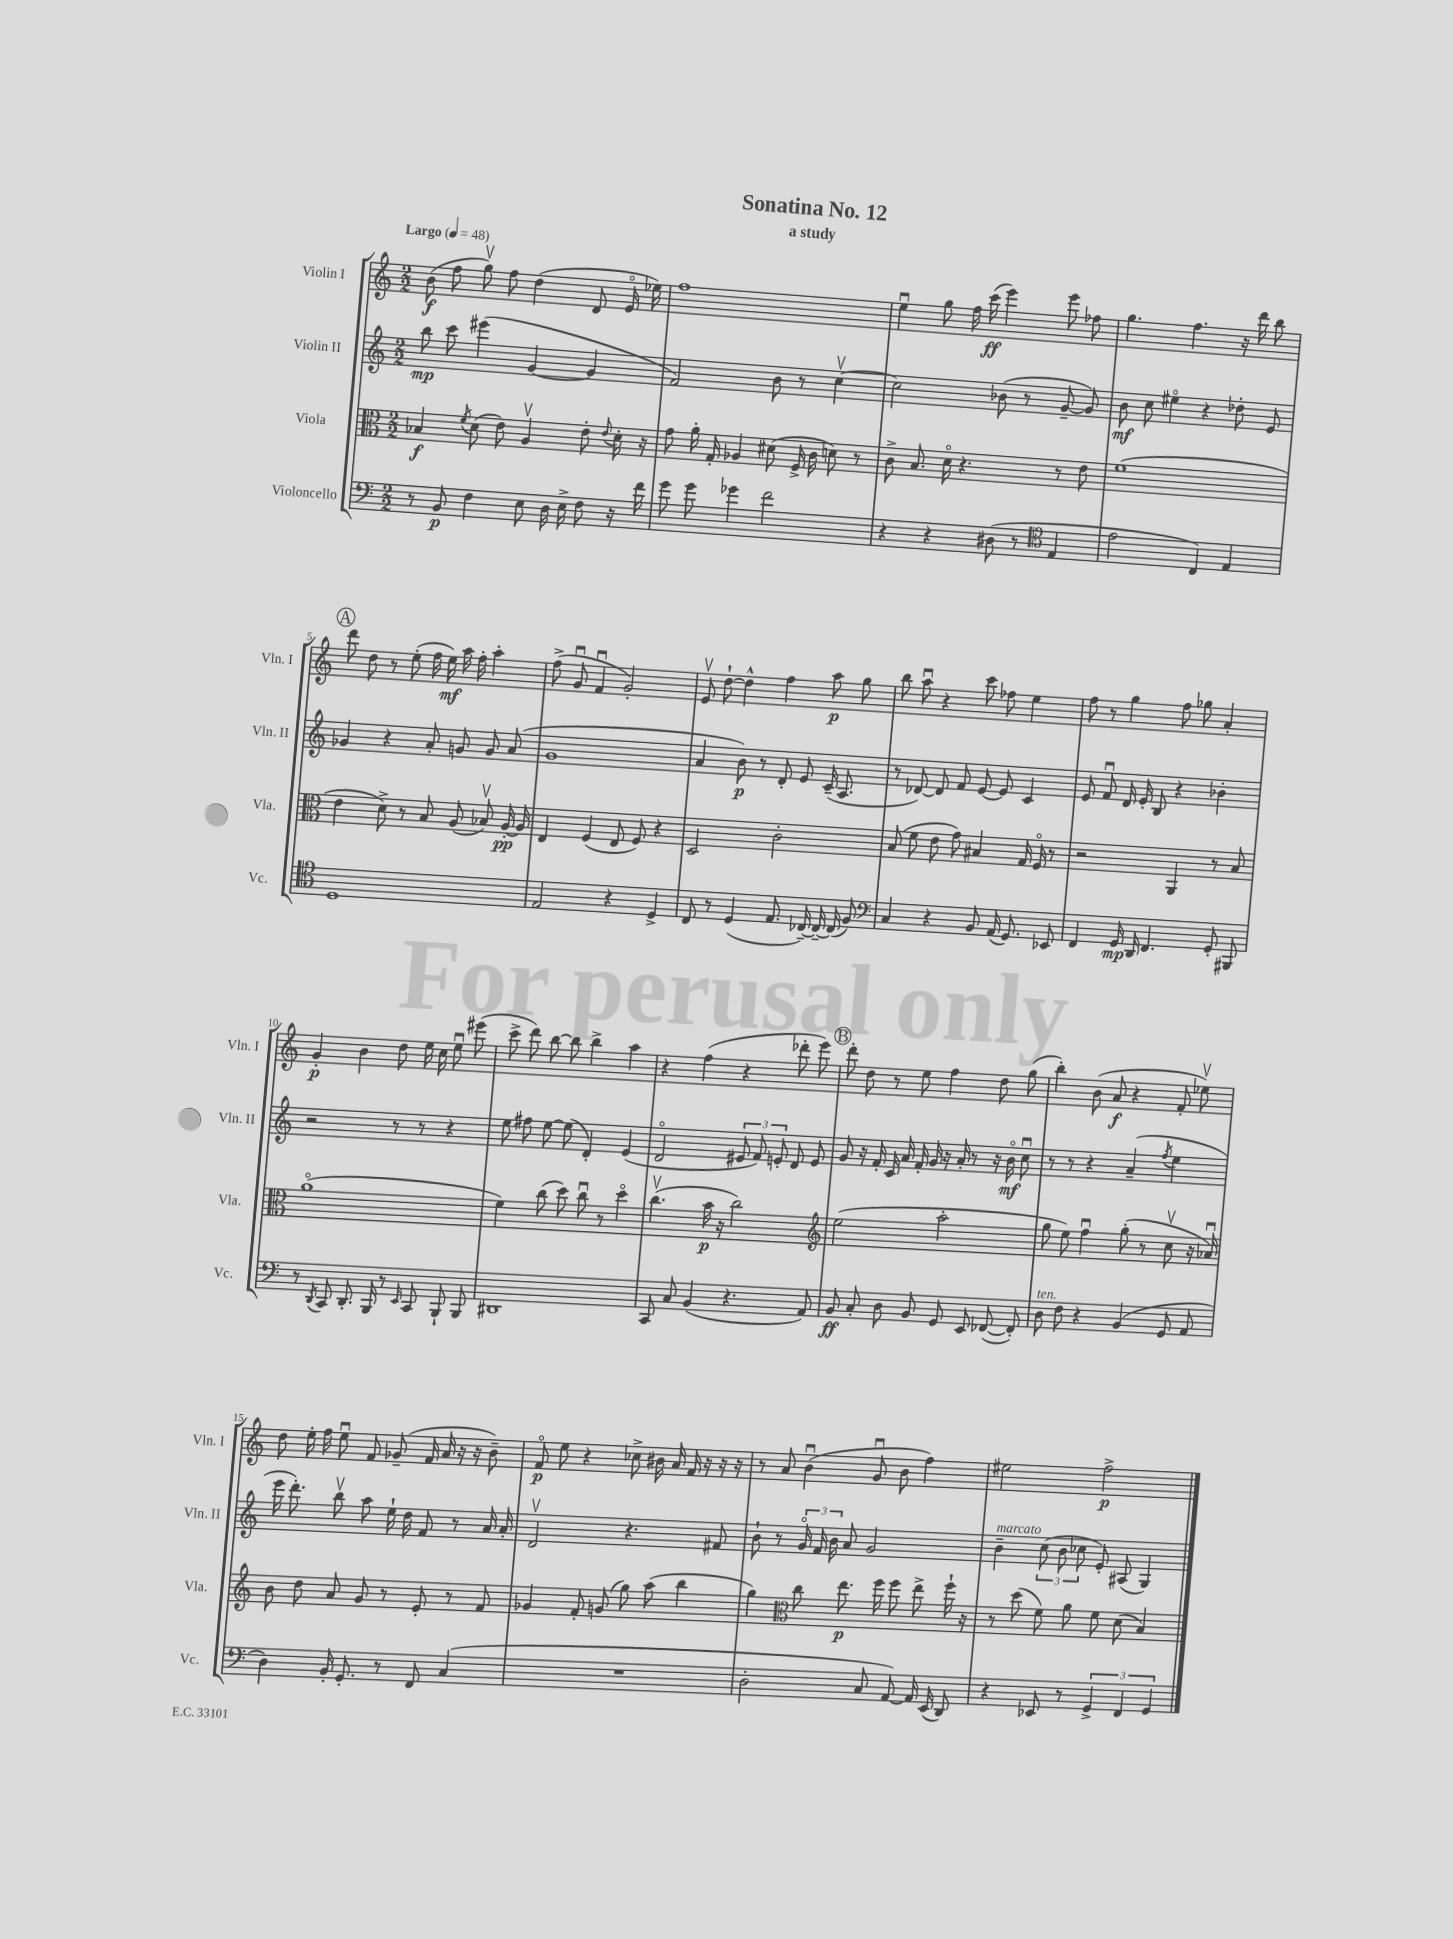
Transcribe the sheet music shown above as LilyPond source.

\header { title = "Sonatina No. 12" subtitle = "a study" }
<<
\new StaffGroup <<
\new Staff = "s0" \with { instrumentName = "Violin I" shortInstrumentName = "Vln. I" } {
    \clef treble \key c \major \numericTimeSignature \time 2/2 \tempo "Largo" 4 = 48
    \autoBeamOff b'8\f( f''8 g''8\upbow) f''8 d''4( d'8 e'16\flageolet ees''16) |
    f''1 |
    e''4\downbow g''8 f''16 c'''16\ff( e'''4) e'''8 fes''8 |
    g''4. f''4. r16 d'''16 b''8 |
    \mark \markup { \circle "A" } d'''8 d''8 r8 e''8-.( f''16 e''16\mf) a''16 f''16-. a''4-. |
    f''8->( g'8\downbow f'4\downbow g'2-.) |
    e'8\upbow d''8~-! d''4-^ f''4 a''8\p g''8 |
    b''8 a''8\downbow r4 c'''8 fes''8 e''4 |
    f''8 r8 g''4 f''8 ges''8 a'4-. |
    g'4-.\p b'4 d''8 e''16 c''16 e''8\downbow eis'''8( |
    c'''8-> d'''8) b''8~ b''8 b''4-> a''4 |
    r4 f''4( r4 des'''8-. e'''8) |
    \mark \markup { \circle "B" } d'''8-. d''8 r8 e''8 f''4 d''8 g''8( |
    b''4-.) b'8( a'8\f r4 f'8-. ees''8\upbow) |
    d''8 e''16-. f''16 e''8\downbow f'8 ges'8--( f'16 a'16 r16 r16 b'8--) |
    f'8\flageolet\p e''8 r4 ces''8-> bis'16 a'16 f'16 r16 r16 r16 |
    r8 a'8 b'4\downbow( g'8\downbow b'8 f''4) |
    eis''2 f''2->\p \bar "|." |
}
\new Staff = "s1" \with { instrumentName = "Violin II" shortInstrumentName = "Vln. II" } {
    \clef treble \key c \major \numericTimeSignature \time 2/2
    \autoBeamOff b''8\mp c'''8 eis'''4( g'4~ g'4 |
    f'2) b'8 r8 c''4~\upbow |
    c''2 bes'8( r8 g'8~-- g'8) |
    b'8\mf c''8 eis''4\flageolet r4 des''8-. e'8 |
    \mark \markup { \circle "A" } ges'4 r4 a'8-. g'8 g'8 a'8( |
    g'1 |
    a'4 b'8\p) r8 d'8-. e'8 c'16--( a8. |
    r8 des'8~) des'8 f'8 e'8~ e'8 c'4 |
    e'8 f'8\downbow d'16 e'16-. b8 r4 bes'4-. |
    r2 r8 r8 r4 |
    e''8 fis''8 e''8~ e''8( d'4-.) e'4( |
    d'2\flageolet \tuplet 3/2 { eis'8 f'8) e'8-. } d'8 e'8 |
    \mark \markup { \circle "B" } g'8 r16 f'16-. c'16 a'16 f'16-. g'16 r16 a'16-. r8 r16 b'16\flageolet\mf c''8\downbow |
    r8 r8 r4 a'4--( \acciaccatura { f''8 } e''4 |
    e'''16 d'''8.-.) b''8\upbow a''8 e''16-! d''16 f'8 r8 a'16 a'16-. |
    d'2\upbow r4. fis'8 |
    b'8-! r8 \tuplet 3/2 { g'16\flageolet f'16 b'16 } a'8 g'2 |
    b'4--^\markup { \italic "marcato" } \tuplet 3/2 { c''8( b'8 ces''8 } e'8-.) ais8( g4) \bar "|." |
}
\new Staff = "s2" \with { instrumentName = "Viola" shortInstrumentName = "Vla." } {
    \clef alto \key c \major \numericTimeSignature \time 2/2
    \autoBeamOff bes4\f \acciaccatura { f'8 } d'8( e'8) a4\upbow e'8-. \appoggiatura { e'8 } d'16-. r16 |
    g'8 a'16-. g16-. aes4 dis'8( f16-> c'16 d'8) r8 |
    c'8-> b8. d'16\flageolet r4. r8 e'8 |
    f'1( |
    \mark \markup { \circle "A" } e'4 d'8->) r8 b8 a8( bes8\upbow) a16~-.\pp a16 |
    e4 f4( e8 f8) r4 |
    d2 c'2-. |
    b8( f'8 e'8 g'8) bis4 g16 f16\flageolet r8 |
    r2 a,4 r8 b8 |
    a'1\flageolet( |
    f'4) c''8( d''8) c''8\downbow r8 d''4\flageolet |
    c''4.\upbow( b'16\p r16 c''2) |
    \mark \markup { \circle "B" } \clef treble e''2( a''2-. |
    g''8 e''8) f''4\downbow g''8-.( r8 c''8\upbow r16 aes'16\downbow) |
    b'8 d''8 a'8 g'8 r8 e'8-. r8 f'8 |
    ges'4 f'8-. g'8( g''8) a''8( b''4 |
    g''4) \clef alto c''8 e''8.\p f''16 f''8 e''8-> f''16-! r16 |
    r8 d''8( f'8) a'8 f'8 d'8( b4) \bar "|." |
}
\new Staff = "s3" \with { instrumentName = "Violoncello" shortInstrumentName = "Vc." } {
    \clef bass \key c \major \numericTimeSignature \time 2/2
    \autoBeamOff r8 b,8\p f4 e8 d16 e16-> f8 r16 f'16 |
    g'8 g'8 ges'4 f'2 |
    r4 r4 dis8( r8 \clef tenor e4 |
    e'2 c4) e4 |
    \mark \markup { \circle "A" } d1 |
    e2 r4 d4-> |
    c8 r8 d4( e8. ces16~--) ces16~-- ces16( f8) |
    \clef bass c4 r4 b,8 a,16( g,8.) ees,8 |
    f,4 g,16\mp d,16 f,4. g,8-. bis,,8 |
    r8 \acciaccatura { d,8 } c,8 d,8.-. b,,16 r8 \grace { e,16 } c,8 b,,8-! b,,8 |
    dis,1 |
    c,8 c8 b,4( r4. a,8) |
    \mark \markup { \circle "B" } b,8\ff c8-. d8 b,8 g,8 e,8 fes,8~( fes,8-.) |
    d8^\markup { \italic "ten." } f8 r4 b,4( g,8 a,8 |
    d4) b,16-. g,8.-. r8 f,8 c4( |
    R1 |
    d2-. c8 a,8~) a,16 e,16( d,8) |
    r4 ees,8 r8 \tuplet 3/2 { g,4-> f,4 g,4 } \bar "|." |
}
>>
>>
